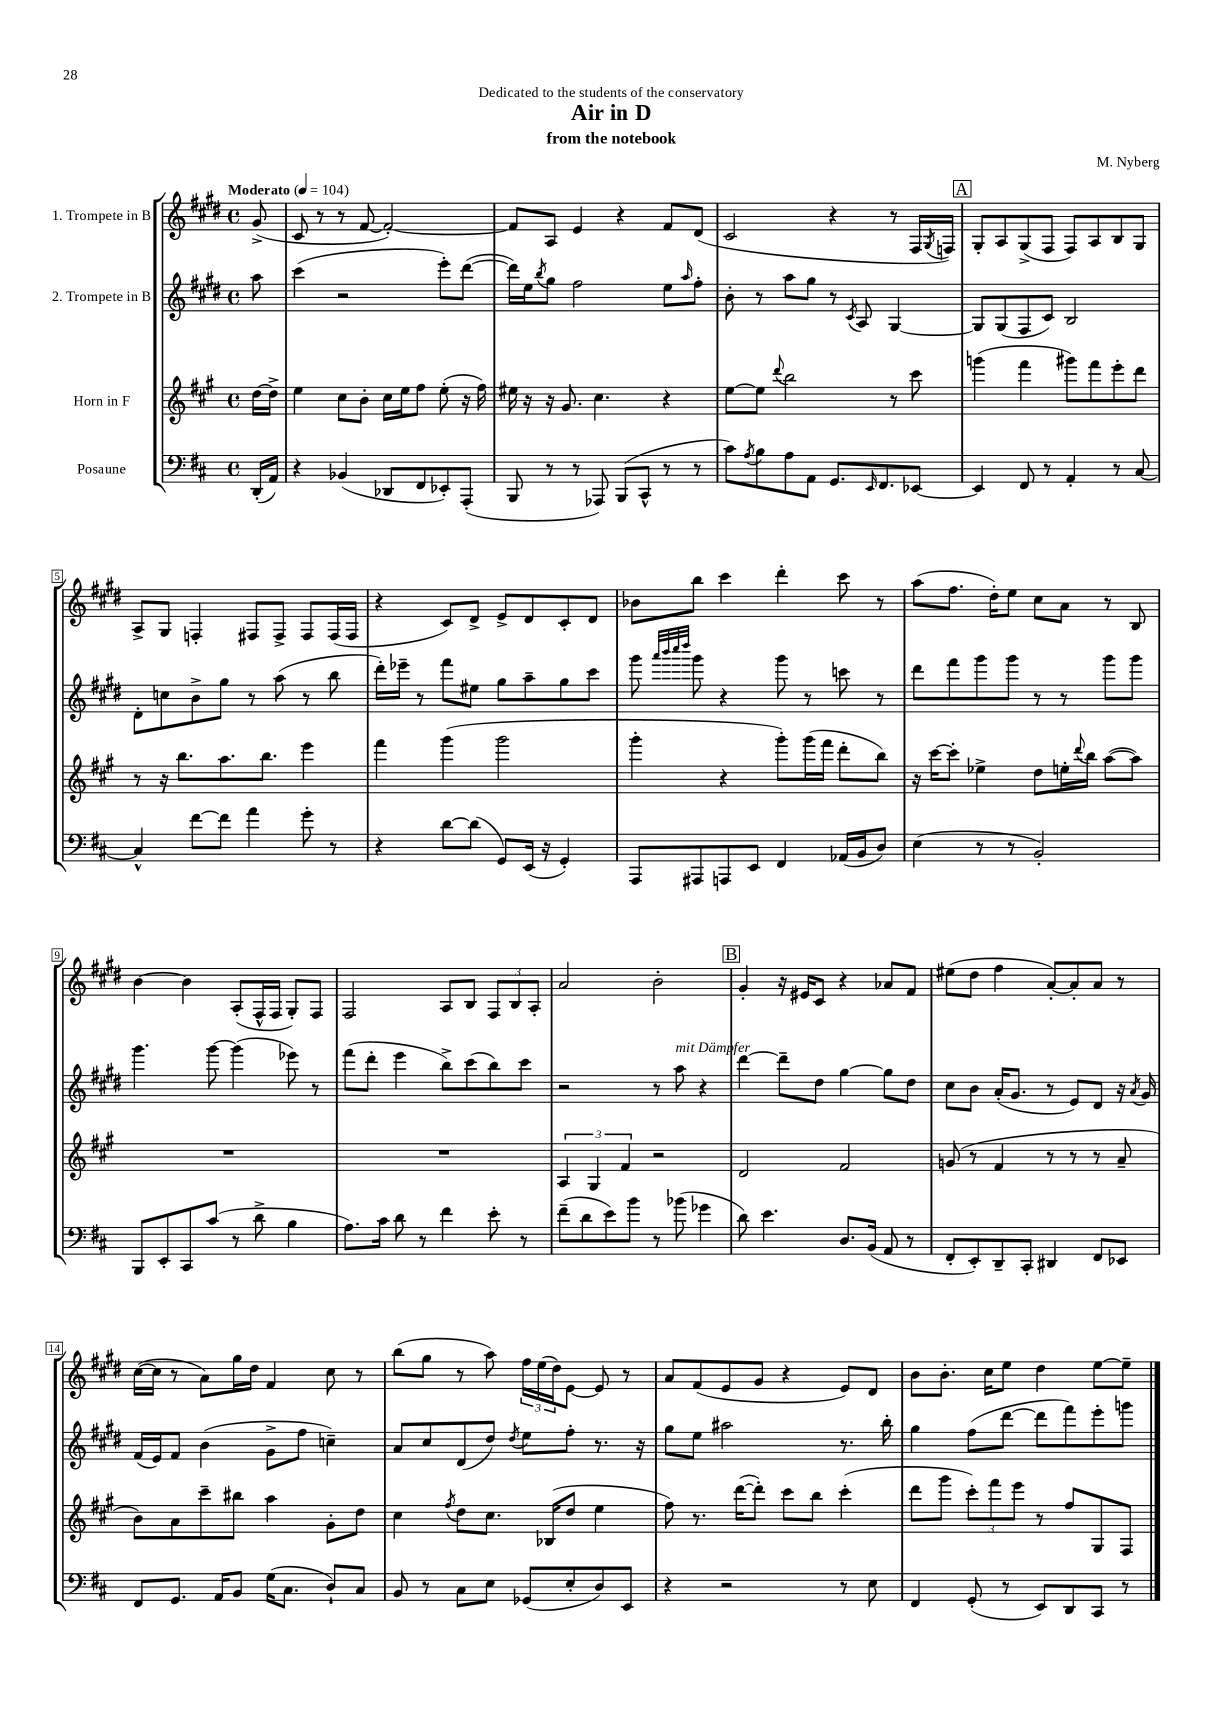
\header { title = "Air in D" composer = "M. Nyberg" subtitle = "from the notebook" dedication = "Dedicated to the students of the conservatory" }
<<
\new StaffGroup <<
\new Staff = "s0" \with { instrumentName = "1. Trompete in B" } {
    \clef treble \key e \major \defaultTimeSignature \time 4/4 \partial 8 \tempo "Moderato" 4 = 104
    gis'8->( |
    cis'8 r8 r8 fis'8~ fis'2~-.) |
    fis'8 a8 e'4 r4 fis'8 dis'8( |
    cis'2 r4 r8 fis16 \acciaccatura { gis8 } f16) |
    \mark \markup { \box "A" } gis8-. a8 gis8->( fis8 fis8) a8 b8 gis8 |
    a8-> gis8 f4-. fis8 fis8-> fis8 fis16( fis16 |
    r4 cis'8) dis'8-> e'8-> dis'8 cis'8-. dis'8 |
    bes'8 b''8 cis'''4 dis'''4-. cis'''8 r8 |
    a''8( fis''8. dis''16-.) e''8 cis''8 a'8 r8 b8 |
    b'4~ b'4 a8-.( fis16-^ fis16 gis8-.) fis8 |
    fis2 a8 b8 \tuplet 3/2 { fis8 b8 a8-. } |
    a'2 b'2-. |
    \mark \markup { \box "B" } gis'4-. r16 eis'16 cis'8 r4 aes'8 fis'8 |
    eis''8( dis''8 fis''4 a'8~-.) a'8-. a'8 r8 |
    cis''16~( cis''16 r8 a'8) gis''16 dis''16 fis'4 cis''8 r8 |
    b''8( gis''8 r8 a''8) \tuplet 3/2 { fis''16 e''16( dis''16) } e'8~ e'8 r8 |
    a'8 fis'8( e'8 gis'8 r4 e'8) dis'8 |
    b'8 b'8.-. cis''16 e''8 dis''4 e''8~ e''8-- \bar "|." |
}
\new Staff = "s1" \with { instrumentName = "2. Trompete in B" } {
    \clef treble \key e \major \defaultTimeSignature \time 4/4 \partial 8
    a''8 |
    cis'''4( r2 e'''8-.) dis'''8~( |
    dis'''16) e''16 \acciaccatura { b''8 } gis''8 fis''2 e''8 \grace { a''16 } fis''8-. |
    b'8-. r8 a''8 gis''8 r8 \acciaccatura { cis'8 } a8 gis4~ |
    \mark \markup { \box "A" } gis8 gis8( fis8 cis'8) b2 |
    dis'8-. c''8 b'8-> gis''8 r8 a''8( r8 b''8 |
    dis'''16-.) ees'''16-- r8 fis'''8 eis''8 gis''8 a''8-- gis''8 cis'''8 |
    gis'''8 \grace { a'''32 b'''32 cis''''32 dis''''32 } gis'''8 r4 gis'''8 r8 c'''8 r8 |
    dis'''8 fis'''8 gis'''8 gis'''8 r8 r8 gis'''8 gis'''8 |
    gis'''4. gis'''8~ gis'''4( ees'''8) r8 |
    fis'''8( dis'''8-. e'''4 b''8->) cis'''8( b''8) cis'''8 |
    r2 r8 a''8^\markup { \italic "mit Dämpfer" } r4 |
    \mark \markup { \box "B" } dis'''4~ dis'''8-- dis''8 gis''4~ gis''8 dis''8 |
    cis''8 b'8 a'16-.( gis'8. r8 e'8) dis'8 r16 \acciaccatura { a'8 } gis'16 |
    fis'16( e'16) fis'8 b'4( gis'8-> fis''8 c''4--) |
    a'8 cis''8 dis'8( dis''8) \acciaccatura { dis''8 } e''8 fis''8-. r8. r16 |
    gis''8 e''8 ais''2 r8. b''16-. |
    gis''4 fis''8( dis'''8~ dis'''8 fis'''8) e'''8-. g'''8 \bar "|." |
}
\new Staff = "s2" \with { instrumentName = "Horn in F" } {
    \clef treble \key a \major \defaultTimeSignature \time 4/4 \partial 8
    d''16~ d''16-> |
    e''4 cis''8 b'8-. cis''16 e''16 fis''8 e''8-.( r16 fis''16) |
    eis''16 r16 r16 gis'8. cis''4. r4 |
    e''8~ e''8 \appoggiatura { d'''8 } b''2 r8 cis'''8 |
    \mark \markup { \box "A" } g'''4( fis'''4 gis'''8) fis'''8 e'''8-. d'''8 |
    r8 r16 b''8. a''8. b''8. e'''4 |
    fis'''4 gis'''4( gis'''2 |
    gis'''4-. r4 gis'''8-.) gis'''16( fis'''16 d'''8-. b''8) |
    r16 cis'''16~ cis'''8-. ees''4-> d''8 e''16-. \appoggiatura { d'''8 } b''16 a''8~( a''8) |
    R1 |
    R1 |
    \tuplet 3/2 { a4 gis4 fis'4 } r2 |
    \mark \markup { \box "B" } d'2 fis'2 |
    g'8( r8 fis'4 r8 r8 r8 a'8-- |
    b'8) a'8 cis'''8-- bis''8 a''4 gis'8-. d''8 |
    cis''4 \acciaccatura { fis''8 } d''8 cis''8. bes16( d''8 e''4 |
    fis''8) r8. d'''16~( d'''8-.) cis'''8 b''8 cis'''4-.( |
    d'''8 gis'''8 \tuplet 3/2 { cis'''8-.) fis'''8 e'''8 } r8 fis''8 gis8 fis8 \bar "|." |
}
\new Staff = "s3" \with { instrumentName = "Posaune" } {
    \clef bass \key d \major \defaultTimeSignature \time 4/4 \partial 8
    d,16-.( a,16) |
    r4 bes,4( des,8 fis,8 ees,8-.) a,,8-.( |
    b,,8 r8 r8 aes,,8) b,,8( cis,8-^ r8 r8 |
    cis'8) \acciaccatura { a8 } b8 a8 a,8 g,8. \grace { e,16 } fis,8. ees,8~ |
    \mark \markup { \box "A" } ees,4 fis,8 r8 a,4-. r8 cis8~ |
    cis4-^ fis'8~ fis'8 a'4 g'8-. r8 |
    r4 d'8~ d'8( g,8) e,16( r16 g,4-.) |
    a,,8 ais,,8 a,,8 e,8 fis,4 aes,16( b,16 d8) |
    e4( r8 r8 b,2-.) |
    b,,8 e,8-. cis,8 cis'8( r8 d'8-> b4 |
    a8.) cis'16 d'8 r8 fis'4 e'8-. r8 |
    fis'8--( d'8 e'8) b'8 r8 bes'8( ges'4 |
    \mark \markup { \box "B" } d'8) e'4. d8. b,16( a,8 r8 |
    fis,8-. e,8-.) d,8-- cis,8-. dis,4 fis,8 ees,8 |
    fis,8 g,8. a,16 b,8 g16( cis8. d8-!) cis8 |
    b,8 r8 cis8 e8 ges,8( e8-. d8) e,8 |
    r4 r2 r8 e8 |
    fis,4 g,8-.( r8 e,8) d,8 cis,8 r8 \bar "|." |
}
>>
>>
\layout { \context { \Score \override BarNumber.stencil = #(make-stencil-boxer 0.1 0.3 ly:text-interface::print) } }
